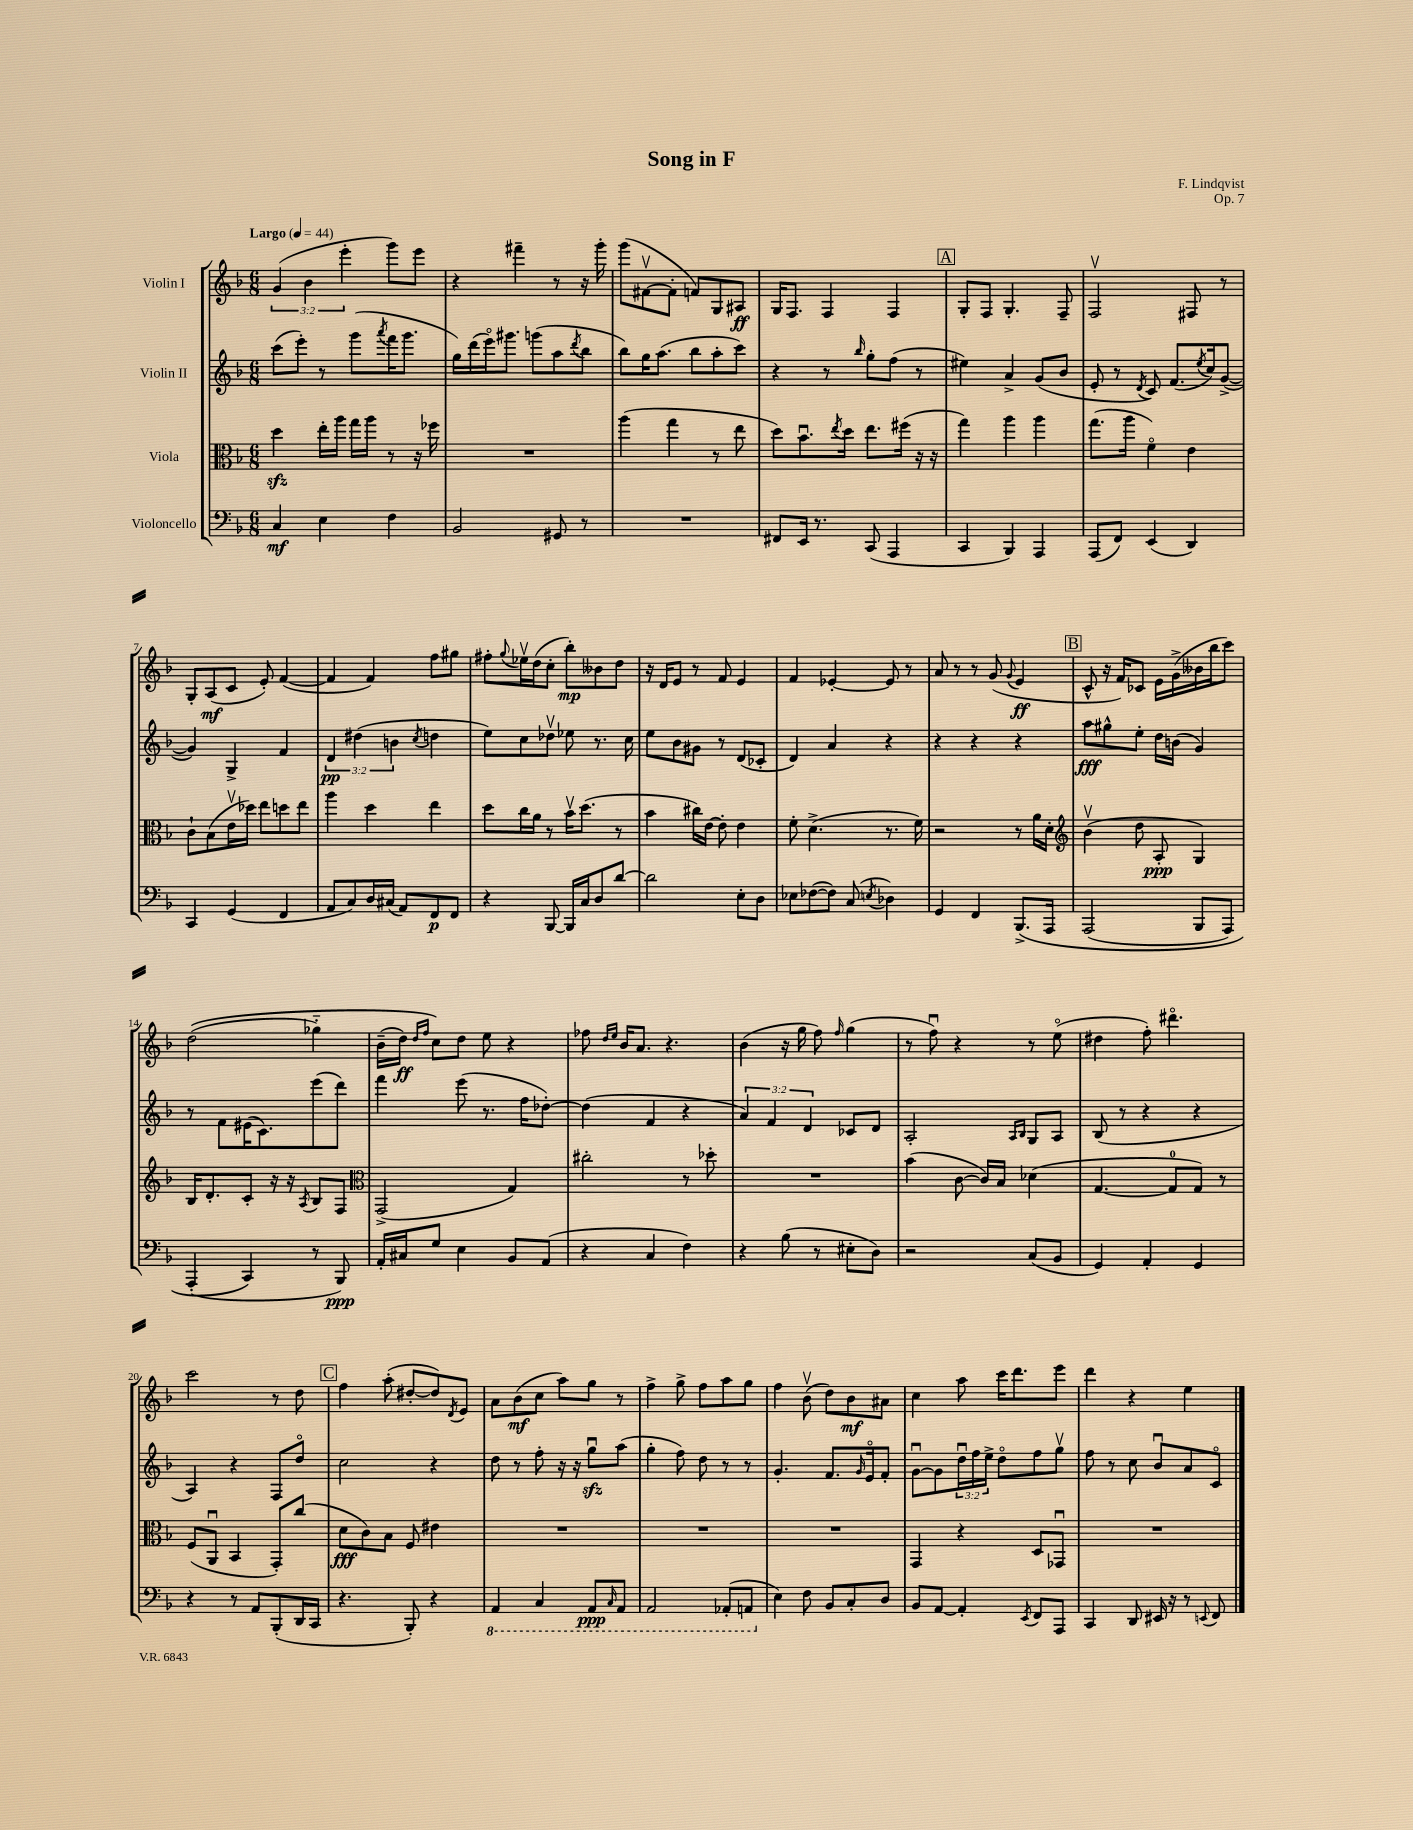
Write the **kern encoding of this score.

**kern	**kern	**kern	**kern
*staff4	*staff3	*staff2	*staff1
*clefF4	*clefC3	*clefG2	*clefG2
*k[b-]	*k[b-]	*k[b-]	*k[b-]
*M6/8	*M6/8	*M6/8	*M6/8
*MM44	*MM44	*MM44	*MM44
4C/	4dd\	(8ccc\L	(6g/
.	.	8eee'\J)	.
.	.	.	6b-\
4E\	16ee'\LL	8r	.
.	16aa\JJ	.	.
.	.	.	6eee'\
.	16gg\LL	(8ggg\L	.
.	16aa\JJ	.	.
.	.	8qaaa/	.
4F\	8r	16fff\K	8ggg\L)
.	.	8.ggg\J	.
.	16r	.	8eee\J
.	16ff-\	.	.
=	=	=	=
2BB-/	2.r	16gg\LL)	4r
.	.	(16ddd\	.
.	.	16eeeo\J)	.
.	.	8.ggg#\J	.
.	.	.	4fff#~\
.	.	(8ggg\L	.
8GG#/	.	8aa\	8r
.	.	8qddd/	.
8r	.	8bb-\J	16r
.	.	.	16ggg'\
=	=	=	=
2.r	(4aa\	8bb-\L)	(8ggg\L
.	.	16gg\K	[8f#v\
.	.	(8.aa\J	.
.	4gg\	.	8f#'\]J
.	.	8bb-\L	8f/L)
.	8r	8aa'\	8G/
.	8ee\	8ccc\J)	8A#/J
=	=	=	=
8FF#/L	8dd\L)	4r	16G/LK
.	.	.	8.F/J
16EE/Jk	8.b-u\	.	.
8.r	.	.	.
.	.	8r	4F/
.	8qee/	.	.
.	16dd\Jk	.	.
.	.	16qqbb-/	.
(8CC/	8.ee\L	8gg'\L	.
4AAA/	.	(8ff\J	4F/
.	(16ff#\Jk	.	.
.	16r	8r	.
.	16r	.	.
=	=	=	=
4CC/	4gg\)	4ee#\)	8G'/L
.	.	.	8F/J
4BBB-/)	4aa\	4a^/	4.G'/
4AAA/	4aa\	(8g/L	.
.	.	8b-/J	8F~/
=	=	=	=
(8AAA/L	(8.gg\L	8e'/	2Fv/
8FF/J)	.	8r	.
.	16aa\Jk	.	.
.	.	8qd/	.
(4EE/	4fo\)	8c/)	.
.	.	(8.f/L	.
4DD/)	4e\	.	8F#/
.	.	8qee/	.
.	.	16cc/k)	.
.	.	([8g^/J	8r
=	=	=	=
4CC/	8c`\L	4g/])	8G'/L
.	(8B-\	.	(8A/
(4GG/	16ev\L	4G^/	8c/J
.	16dd-\JJ)	.	.
.	8ee\L	.	8e'/)
4FF/	8dd\	4f/	([4f/
.	8ee\J	.	.
=	=	=	=
8AA/L	4aa\	6d/	4f/]
8C/)	.	.	.
.	.	(6dd#\	.
16D/L	4dd\	.	4f/)
(16C#/JJ	.	.	.
.	.	6b\	.
8AA/L)	.	.	.
.	.	8qcc/	.
8FF/	4ee\	4dd\	8ff\L
8FF/J	.	.	8gg#\J
=	=	=	=
4r	8dd\L	8ee\L)	8ff#'\L
.	.	.	8qqgg/
.	16cc\L	8cc\	16ee-v\L
.	16a\JJ	.	(16dd\J
[8BBB-/	8r	8dd-v\J	8cc'\J
16BBB-/]LL	16b-v\LK	8ee-\	8bb-'\L)
16C/J	(8.dd\J	.	.
8D/	.	8.r	8b--\
[8d/J	8r	.	8dd\J
.	.	16cc\	.
=	=	=	=
2d\]	4b-\	8ee\L	16r
.	.	.	16d/LK
.	.	8b-\	8e/J
.	16cc#\LL)	8g#\J	8r
.	[16e\JJ	.	.
.	8e'\]	8r	8f/
8E'\L	4e\	(8d/L	4e/
8D\J	.	8c-'/J	.
=	=	=	=
8E-\L	8f'\	4d/)	4f/
([8F-\	(4.d^\	.	.
8F-\]J)	.	4a/	[4e-'/
(8C/	.	.	.
8qE/	.	.	.
4D-\)	8.r	4r	8e-/]
.	.	.	8r
.	16f\)	.	.
=	=	=	=
4GG/	2r	4r	8a/
.	.	.	8r
4FF/	.	4r	8r
.	.	.	(8g/
.	.	.	8qqg/
&(8.BBB-^/L	8r	4r	4e/
.	16a\LL	.	.
16AAA/Jk	16d'\JJ	.	.
=	=	=	=
*	*clefG2	*	*
(2AAA/	(4b-v\	8aa\L	8c^^/
.	.	8gg#^^\	16r
.	.	.	16f/LK)
.	8dd\	8ee'\J	8c-/J
.	8A'/	16dd\LL	16e\LL
.	.	(16b\JJ	(16g^\
8BBB-/L	4G/)	4g/)	16b--\
.	.	.	16bb-\J
8AAA/J)	.	.	8ccc\J)
=	=	=	=
(4AAA'/	16B-/LK	8r	&((2dd\
.	8.d'/	.	.
.	.	8f\L	.
4CC/&)	8c'/J	(16e#\K	.
.	.	8.c\)	.
.	16r	.	.
.	16r	.	.
.	8qA/	.	.
8r	8B-/L	(8eee\	4gg-'~\)
8BBB-/)	8F/J	8ddd\J)	.
=	=	=	=
*	*clefC3	*	*
16AA'/LL	(2GG^/	4fff\	(16b-~\LL
16C#/J	.	.	16dd\JJ)
.	.	.	16qqdd/LL
.	.	.	16qqff/JJ
8G/J	.	.	8cc\L&)
4E\	.	(8eee\	8dd\J
.	.	8.r	8ee\
8BB-/L	4G/)	.	4r
.	.	16ff\LK	.
(8AA/J	.	[8dd-'\J)	.
=	=	=	=
4r	2cc#'\	(4dd-\]	8ff-\
.	.	.	16qqdd/LL
.	.	.	16qqee/JJ
.	.	.	16b-/LK
.	.	.	8.a/J
4C/	.	4f/	.
.	.	.	4.r
4F\)	8r	4r	.
.	8dd-'\	.	.
=	=	=	=
4r	2.r	6a/)	(4b-\
.	.	6f/	.
(8B-\	.	.	16r
.	.	.	16gg\
.	.	6d/	.
8r	.	.	8ff\)
.	.	.	16qqff/
8E#'\L	.	8c-/L	(4gg\
8D\J)	.	8d/J	.
=	=	=	=
2r	(4b-\	2A'/	8r
.	.	.	8ffu\)
.	[8c\	.	4r
.	16c/]LL)	.	.
.	16B-/JJ	.	.
.	.	16qqA/LL	.
.	.	16qqB-/JJ	.
(8C/L	(4d-\	8G/L	8r
8BB-/J	.	8A/J	(8eeo\
=	=	=	=
4GG/)	[4.G/	(8B-/	4dd#\
.	.	8r	.
4AA'/	.	4r	8ff'\)
.	8G/]L	.	4.ddd#o\
4GG/	8G/J)	4r	.
.	8r	.	.
=	=	=	=
4r	(8F/L	4A/)	2ccc\
.	8AAu/J	.	.
8r	4BB-/	4r	.
8AA/L	.	.	.
(8BBB-'/	8GG'/L)	8F/L	8r
16DD/L	(8cc/J	8ddo/J	8dd\
16CC/JJ	.	.	.
=	=	=	=
4.r	8d\L	2cc\	4ff\
.	8c\)	.	.
.	8B-\J	.	(8aa'\
8BBB-'/)	8F/	.	[8dd#'/L
4r	4e#\	4r	8dd#/])
.	.	.	8qd/
.	.	.	8e/J
=	=	=	=
4AAA/	2.r	8dd\	8a\L
.	.	8r	(8b-\
4CC/	.	8ff'\	8cc\J
.	.	16r	8aa\L)
.	.	16r	.
8AAA/L	.	8ggu\L	8gg\J
16qqCC/	.	.	.
8AAA/J	.	(8aa\J	8r
=	=	=	=
2AAA/	2.r	4gg'\	4ff^\
.	.	8ff\)	8gg^\
.	.	8dd\	8ff\L
(8AAA-'/L	.	8r	8aa\
8AAA/J	.	8r	8gg\J
=	=	=	=
4E\)	2.r	4.g'/	4ff\
8F\	.	.	(8b-v\
8BB-/L	.	8.f/L	8dd\L)
8C'/	.	.	8b-\
.	.	16qqg/	.
.	.	16eo/k	.
8D/J	.	8f'/J	8a#\J
=	=	=	=
8BB-/L	4GG/	[8gu\L	4cc\
[8AA/J	.	8g\]	.
4AA'/]	4r	24ddu\L	8aa\
.	.	24ff\	.
.	.	24ee^\JJ	.
.	.	8ddo\L	16ccc\LK
.	.	.	8.ddd\
8qEE/	.	.	.
8FF/L	8D/L	8ff\	.
8AAA/J	8GG-u/J	8ggv\J	8eee\J
=	=	=	=
4CC/	2.r	8ff\	4ddd\
.	.	8r	.
8DD/	.	8cc\	4r
16EE#/	.	8b-u/L	.
16r	.	.	.
8r	.	8a/	4ee\
8qqEE/	.	.	.
8FF/	.	8co/J	.
==	==	==	==
*-	*-	*-	*-
